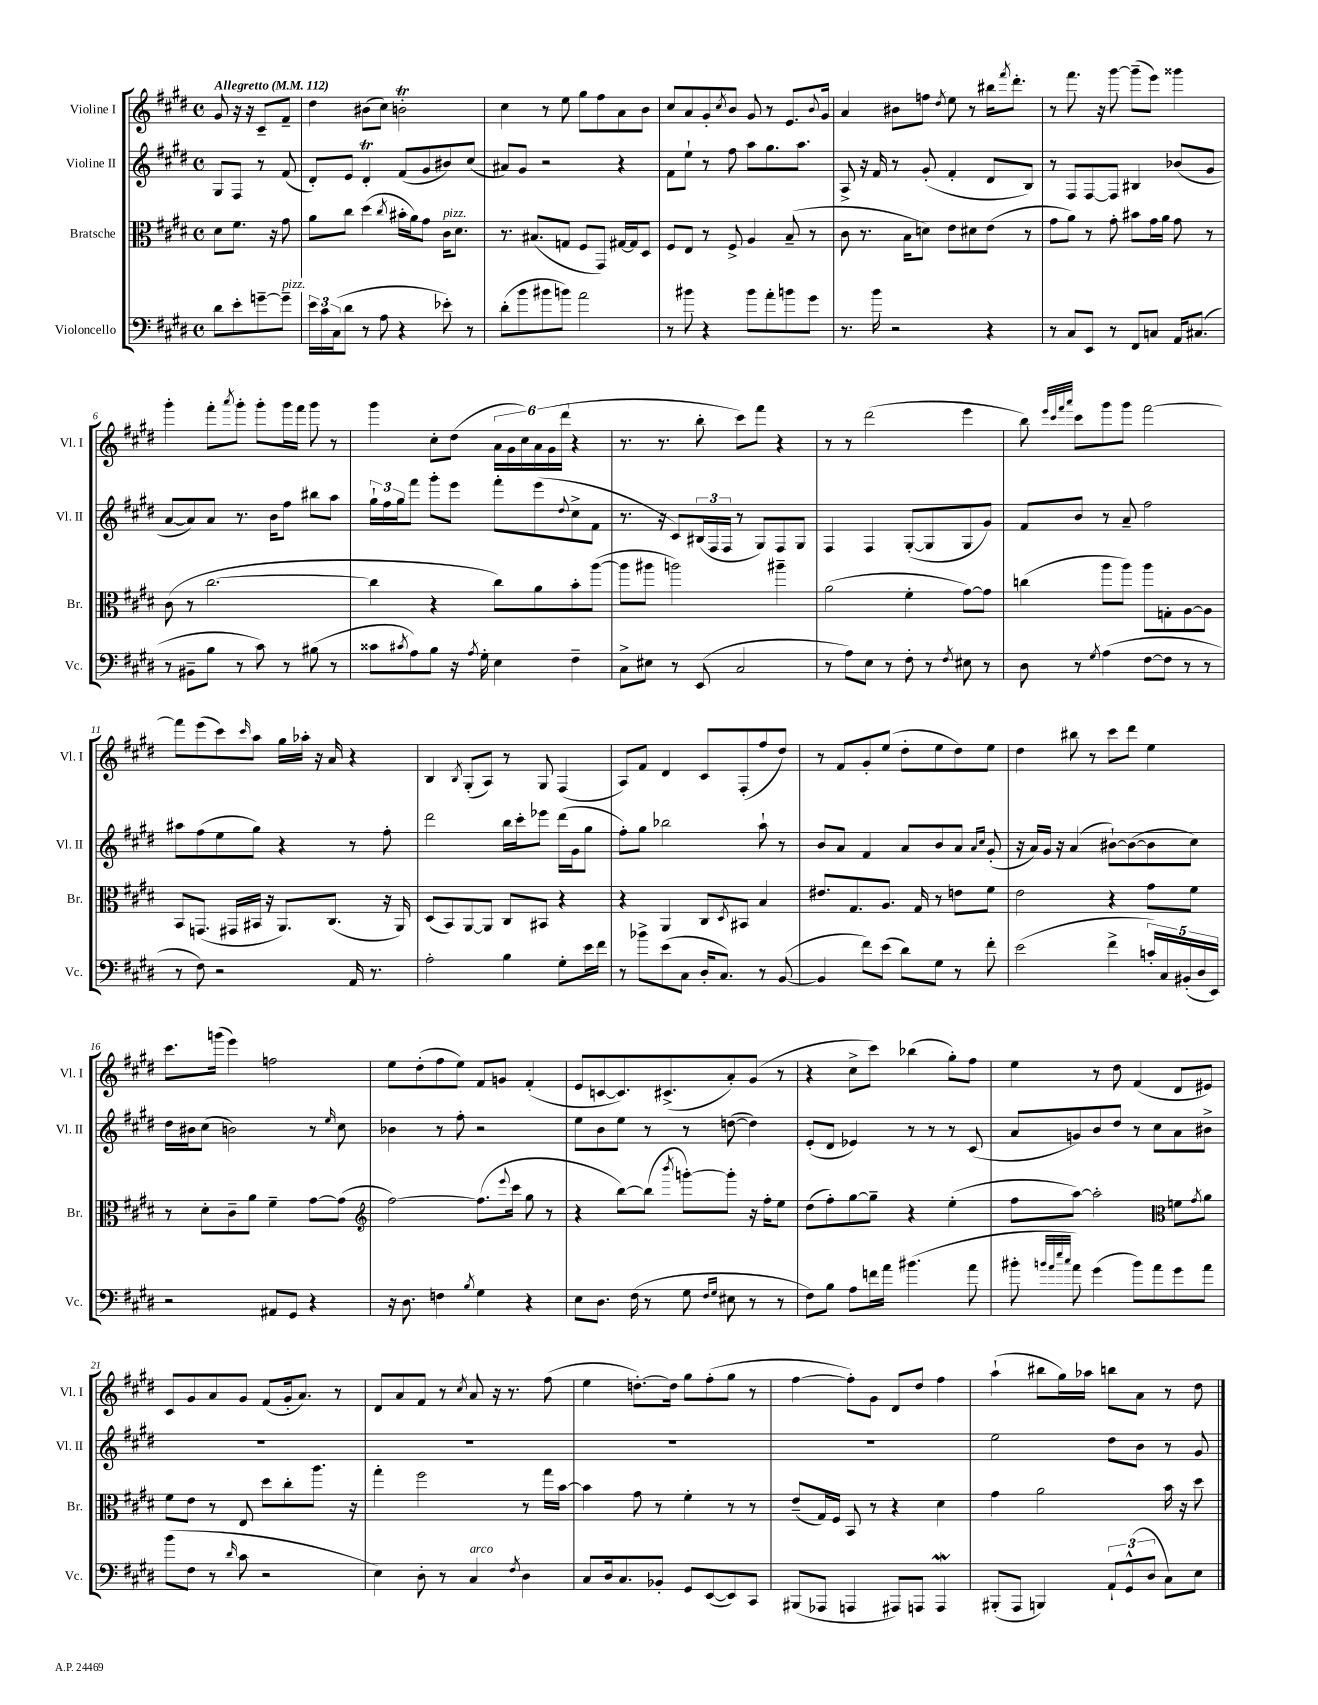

**kern	**kern	**kern	**kern
*part4	*part3	*part2	*part1
*staff4	*staff3	*staff2	*staff1
*I"Violoncello	*I"Bratsche	*I"Violine II	*I"Violine I
*I'Vc.	*I'Br.	*I'Vl. II	*I'Vl. I
*clefF4	*clefC3	*clefG2	*clefG2
*k[f#c#g#d#]	*k[f#c#g#d#]	*k[f#c#g#d#]	*k[f#c#g#d#]
*M4/4	*M4/4	*M4/4	*M4/4
*met(c)	*met(c)	*met(c)	*met(c)
*MM112	*MM112	*MM112	*MM112
=	=	=	=
!	!	!	!LO:TX:a:B:t=Allegretto
8d#\L	8d#\L	8G#/L	8g#/
8e'\	8.f#\J	8F#/J	16r
.	.	.	16r
[8gn~\	.	8r	8c#~/L
.	16r	.	.
!LO:TX:a:i:t=pizz.	!	!	!
8g~\J]	8g#\	(8f#/	8f#~/J
=1	=1	=1	=1
24e\LL	8a\L	8d#'/L)	4dd#\
24c#\	.	.	.
(24C#\J	.	.	.
8d#\J	8cc#\J	8e/J	.
8r	(4dd#\	4d#t'/	(8b#X\L
8A\	.	.	8cc#\J)
.	8qcc#/	.	.
4r	16b#X'\LL	(8f#/L	2bnT'\
.	16a\J)	.	.
.	8g#\J	8g#/	.
!	!LO:TX:a:i:t=pizz.	!	!
8e-X'\)	16c#\KL	8b#X/)	.
.	8.d#\J	.	.
8r	.	(8cc#/J	.
=2	=2	=2	=2
(8d#'\L	8.r	8a#X/L)	4cc#\
8b\	.	8g#/J	.
.	(8.B#X/L	.	.
8b#X\	.	2r	8r
8bn\J)	8Gn/J	.	8ee\
2a\	8F#/L	.	8gg#\L
.	8GG#/J)	.	8ff#\
.	[16G#X/LL	4r	8a\
.	16G#/J]	.	.
.	8D#/J	.	8b\J
=3	=3	=3	=3
8r	8F#/L	8f#\L	8cc#/L
8b#X\	8E/J	8ee`\J	8a/
4r	8r	8r	8g#'/
.	.	.	8qcc#/
.	8F#^/	8ff#\	8b/J
8b#\L	4A/	8aa\L	8g#/
8a'\	.	8.gg#\	8r
8bn\	(8B~/	.	8.e/L
.	.	8.aa\J	.
8g#\J	8r	.	.
.	.	.	8qqb/
.	.	.	16g#/Jk
=4	=4	=4	=4
8.r	8c#\	8A^/	4a/
.	8.r	16r	.
16b\	.	16f#/	.
2r	.	8r	8b#X\L
.	16B\KL	.	.
.	8dn\J)	(8g#'/	8ffn\J
.	.	.	8qdd#/
.	8e\L	4f#'/	8ee\
.	8d#X\	.	8r
4r	(8e\J	8d#/L	16bb#X\KL
.	.	.	8qfff#/
.	.	.	8.ddd#'\J
.	8r	8B/J)	.
=5	=5	=5	=5
8r	8g#\L	8r	8r
8C#/L	8a\J)	8F#/L	8.fff#\
8EE/J	8r	[8F#/	.
.	.	.	16r
8r	8g#'\	8F#/J]	[8ggg#\
8FF#/L	8b#X\L	4B#X/	(8ggg#~\L]
8Cn/J	16g#\L	.	8eee\J)
.	16a\JJ	.	.
16AA/KL	8g#\	(8b-X/L	4ggg##X\
(8.C#X/J	.	.	.
.	8r	8g#/J	.
!!LO:LB:g=z
=6	=6	=6	=6
8r	(8c#\	[8a/L	4ggg#'\
8BB#X~\L	8r	8a/])	.
8B\J	[2.cc#\	8a/J	8fff#'\L
.	.	.	8qaaa/
8r	.	8.r	8ggg#'\J
8c#\)	.	.	8ggg#'\L
.	.	16b\KL	.
8r	.	8ff#\J	16ggg#\L
.	.	.	16fff#\JJ
(8B#X\	.	8bb#X\L	8ggg#\
8r	.	8aa\J	8r
=7	=7	=7	=7
8c##X\L	4cc#\]	24gg#`\LL	4ggg#\
.	.	24ff#\	.
.	.	24gg#\J	.
8qc#X/	.	.	.
8A\)	.	8fff#\J	.
8B\J	4r	8ggg#'\L	8cc#'\L
16r	.	8eee\J	(8dd#\J
8qA/	.	.	.
16G#'\	.	.	.
4E\	8cc#\L)	8fff#'\L	24a\LL
.	.	.	24g#\
.	.	.	24cc#\)
.	8a\	(8eee\	24a\
.	.	.	(24g#\
.	.	.	24ddd#\JJ
.	.	8qqdd#/	.
4F#~\	8b'\	8cc#^\	4r
.	([8aa\J	8f#\J	.
=8	=8	=8	=8
8C#^\L	8aa\L]	8.r	8.r
8E#X\J	8aa#X\J	.	.
.	.	16r	8.r
8r	2aan\)	8c#/L)	.
(8EE/	.	(24B#X/L	8bb'\
.	.	24F#/	.
.	.	24F#/JJ	.
2C#/	.	8r	8ccc#\L)
.	.	8G#/L)	8fff#\J
.	4aa#X~\	8F#/	4r
.	.	8G#/J	.
=9	=9	=9	=9
8r	(2a\	4F#/	8r
8A\L)	.	.	8r
8E\J	.	4F#/	(2ddd#\
8r	.	.	.
8F#'\	4f#'\	([8G#'/L	.
8r	.	8G#/]	.
8qF#/	.	.	.
8E#X\	[8g#\L)	8G#/	4eee\
8r	8g#\J]	8g#/J)	.
=10	=10	=10	=10
8D#\	(4ccn\	8f#/L	8bb\)
.	.	.	32qqeee/LLL
.	.	.	32qqccc#/
.	.	.	32qqfff#/
.	.	.	32qqaaa/JJJ
8r	.	8b/J	8ccc#\L
8qG#/	.	.	.
(4A\	8aa\L	8r	8ggg#\
.	8aa\J)	8a~/	8ggg#\J
[8F#\L	8aa\L	2ff#\	[2fff#\
8F#\J]	8Gn'\	.	.
8r	[8A\	.	.
8r	8A\J]	.	.
!!LO:LB:g=z
=11	=11	=11	=11
8r	8BB/L	8aa#X\L	8fff#\L]
8F#\)	(8.GGn/J	(8ff#\	(8eee\
2r	.	8ee\	8ccc#\)
.	16GG#X/LL	.	.
.	.	.	16qqccc#/
.	16BB#X/JJ	8gg#\J)	8aa\J
.	16r	.	.
.	8.AA/L)	4r	16gg#\LL
.	.	.	16aa-X'\JJ
.	.	.	16r
.	(8.C#/J	.	16a/
16AA/	.	8r	4r
8.r	.	.	.
.	16r	8ff#'\	.
.	16AA/)	.	.
=12	=12	=12	=12
2A'\	(8D#/L	2ddd#\	4B/
.	8BB/)	.	.
.	.	.	8qB/
.	[8AA/	.	(8G#'/L
.	8AA/J]	.	8A/J)
4B\	8C#/L	16bb\LL	8r
.	.	16ccc#'\J	.
.	8BB#X/J	8eee-X\J	8G#/
8G#'\L	4r	(16ddd#\LL	(4F#/
.	.	16g#\J	.
16e\L	.	8gg#\J	.
16f#\JJ	.	.	.
=13	=13	=13	=13
8r	4r	8ff#'\L)	8A/L)
8b-X^\L	.	8gg#\J	8f#/J
(8e\	4AA/	2bb-X\	4d#/
8C#\J	.	.	.
16D#'/KL	8C#/L	.	8c#/L
8.C#/J)	.	.	.
.	8qD#/	.	.
.	8BB#X/J	.	(8F#'/
8r	4B/	8aa`\	8ff#/
([8BB/	.	8r	8dd#/J)
=14	=14	=14	=14
4BB/]	8.e#X/L	8b/L	8r
.	.	8a/J	8f#/L
.	8.G#/	.	.
8f#\L)	.	4f#/	8g#'/
(8e\J	8.A/J	.	(8ee/J
8d#\L)	.	8a/L	8dd#'\L
.	16G#/	.	.
8G#\J	8r	8b/	8ee\
8r	8en\L	8a/J	8dd#\)
.	.	16qqa/LL	.
.	.	16qqcc#/JJ	.
8f#'\	8f#\J	(8g#'/	8ee\J
=15	=15	=15	=15
(2e\	2e\	16r	4dd#\
.	.	16a/LL)	.
.	.	16g#/JJ	.
.	.	16r	.
.	.	(4a/	8bb#X\
.	.	.	8r
4f#^\	4r	[8b#X`\L)	8ccc#\L
.	.	(8b#\_	8ddd#\J
20cn'/LL)	8g#\L	8b#\]	4ee\
20C#/	.	.	.
(20BB#X'/	.	.	.
.	8f#\J	8cc#\J)	.
20D#/	.	.	.
20EE/JJ)	.	.	.
!!LO:LB:g=z
=16	=16	=16	=16
2r	8r	16dd#\LL	8.ccc#\L
.	.	16b#X\J	.
.	8d#'\L	(8cc#\J	.
.	.	.	(16gggn\Jk
.	8c#~\	2bn\)	4eee\)
.	8a\J	.	.
8AA#X/L	4f#~\	.	2ffn\
8GG#/J	.	.	.
4r	[8g#\L	8r	.
.	.	16qqee/	.
.	(8g#\J]	8cc#\	.
=17	=17	=17	=17
*	*clefG2	*	*
16r	[2ff#\)	4b-X\	8ee\L
8.D#\	.	.	.
.	.	.	(8dd#'\
4Fn\	.	8r	8ff#\
.	.	8ff#'\	8ee\J)
8qB/	.	.	.
4G#\	(8.ff#\L]	2r	8f#/L
.	.	.	8gn/J
.	8qqeee/	.	.
.	16ccc#\Jk	.	.
4r	8gg#\	.	(4f#'/
.	8r	.	.
=18	=18	=18	=18
8E\L	4r	8ee\L	8e/L
8.D#\J	.	8b\	[8cn/
.	[8bb\L)	8ee\J	8.c/])
(16F#\	.	.	.
8r	(8bb\J]	8r	.
.	.	.	(8.c#X^/
.	8qbbb/	.	.
8G#\	[8gggn'\L)	8r	.
16qqF#/LL	.	.	.
16qqG#/JJ	.	.	.
8E#X\	8ggg'\J]	([8ddn\	8a'/)
8r	16r	4dd\])	(8g#/J
.	16ff#'\KL	.	.
8r	8ee\J	.	8r
=19	=19	=19	=19
8F#\L)	(8dd#\L	(8e'/L	4r
8B\J	8ff#'\)	8d#/J	.
8A\L	[8gg#\	4e-X/)	8cc#^\L
16fn\L	8gg#~\J]	.	8ccc#\J)
16a\JJ	.	.	.
(4.b#X\	4r	8r	(4bb-X\
.	.	8r	.
.	(4ee'\	8r	8gg#'\L)
8a\	.	(8c#/	8ff#\J
=20	=20	=20	=20
8b#X'\	8ff#\L	8a/L	4ee\
32qqbn/LLL	.	.	.
32qqa/	.	.	.
32qqee/	.	.	.
32qqcc#/JJJ	.	.	.
8a\)	[8aa\J)	8gn/)	.
(4g#\	2aa'\]	8b/	8r
.	.	8dd#/J	8dd#\
8b\L)	.	8r	(4f#/
8a\	.	8cc#\L	.
*	*clefC3	*	*
8g#\	8fn\L	8a\	8d#/L
.	8qg#/	.	.
8a\J	8a\J	8b#X^\J	8e#X/J)
!!LO:LB:g=z
=21	=21	=21	=21
(8b\L	8f#\L	1r	8c#/L
8F#\J	8e\J	.	8g#/
8r	8r	.	8a/
16qqd#/	.	.	.
8c#\	8E/	.	8g#/J
2r	8dd#\L	.	(8f#/L
.	8cc#'\	.	16g#'/k
.	.	.	8.a/J)
.	8.aa\J	.	.
.	.	.	8r
.	16r	.	.
=22	=22	=22	=22
4E\)	4gg#'\	1r	8d#/L
.	.	.	8a/
8D#'\	2ff#\	.	8f#/J
8r	.	.	8r
.	.	.	8qcc#/
!LO:TX:a:i:t=arco	!	!	!
4C#/	.	.	8a/
.	.	.	16r
.	.	.	8.r
8qF#/	.	.	.
4D#\	8r	.	.
.	16gg#\LL	.	(8ff#\
.	[16b\JJ	.	.
=23	=23	=23	=23
8C#/L	4b\]	1r	4ee\
16D#/k	.	.	.
8.C#/	.	.	.
.	8g#\	.	[8.ddn'\L)
8BB-X'/J	8r	.	.
.	.	.	16dd\Jk]
8GG#/L	4f#'\	.	8gg#\L
([8EE/	.	.	(8ff#'\
8EE/])	8r	.	8gg#\J
8CC#/J	8r	.	8r
=24	=24	=24	=24
(8BBB#X/L	(8e~/L	1r	[4ff#\
8AAA-X/J	16G#/L)	.	.
.	16F#/JJ	.	.
4AAAn/	8BB/	.	8ff#'\L])
.	8r	.	8g#\J
8AAA#X/L)	4r	.	8d#/L
8AAAn/J	.	.	8dd#/J
4AAAw/	4d#\	.	4ff#\
=25	=25	=25	=25
(8BBB#X'/L	4g#\	2ee\	(4aa`\
8AAA/J	.	.	.
4BBBn/)	2a\	.	8bb#X\L
.	.	.	16gg#\L)
.	.	.	16aa-X\JJ
12AA`/L	.	8dd#\L	8bbn\L
(12GG#^^/	.	.	.
.	.	8b\J	8a\J
12D#/J	.	.	.
8C#\L)	16b\	8r	8r
.	16r	.	.
8E\J	8dd#\	8g#/	8dd#\
==	==	==	==
*-	*-	*-	*-
